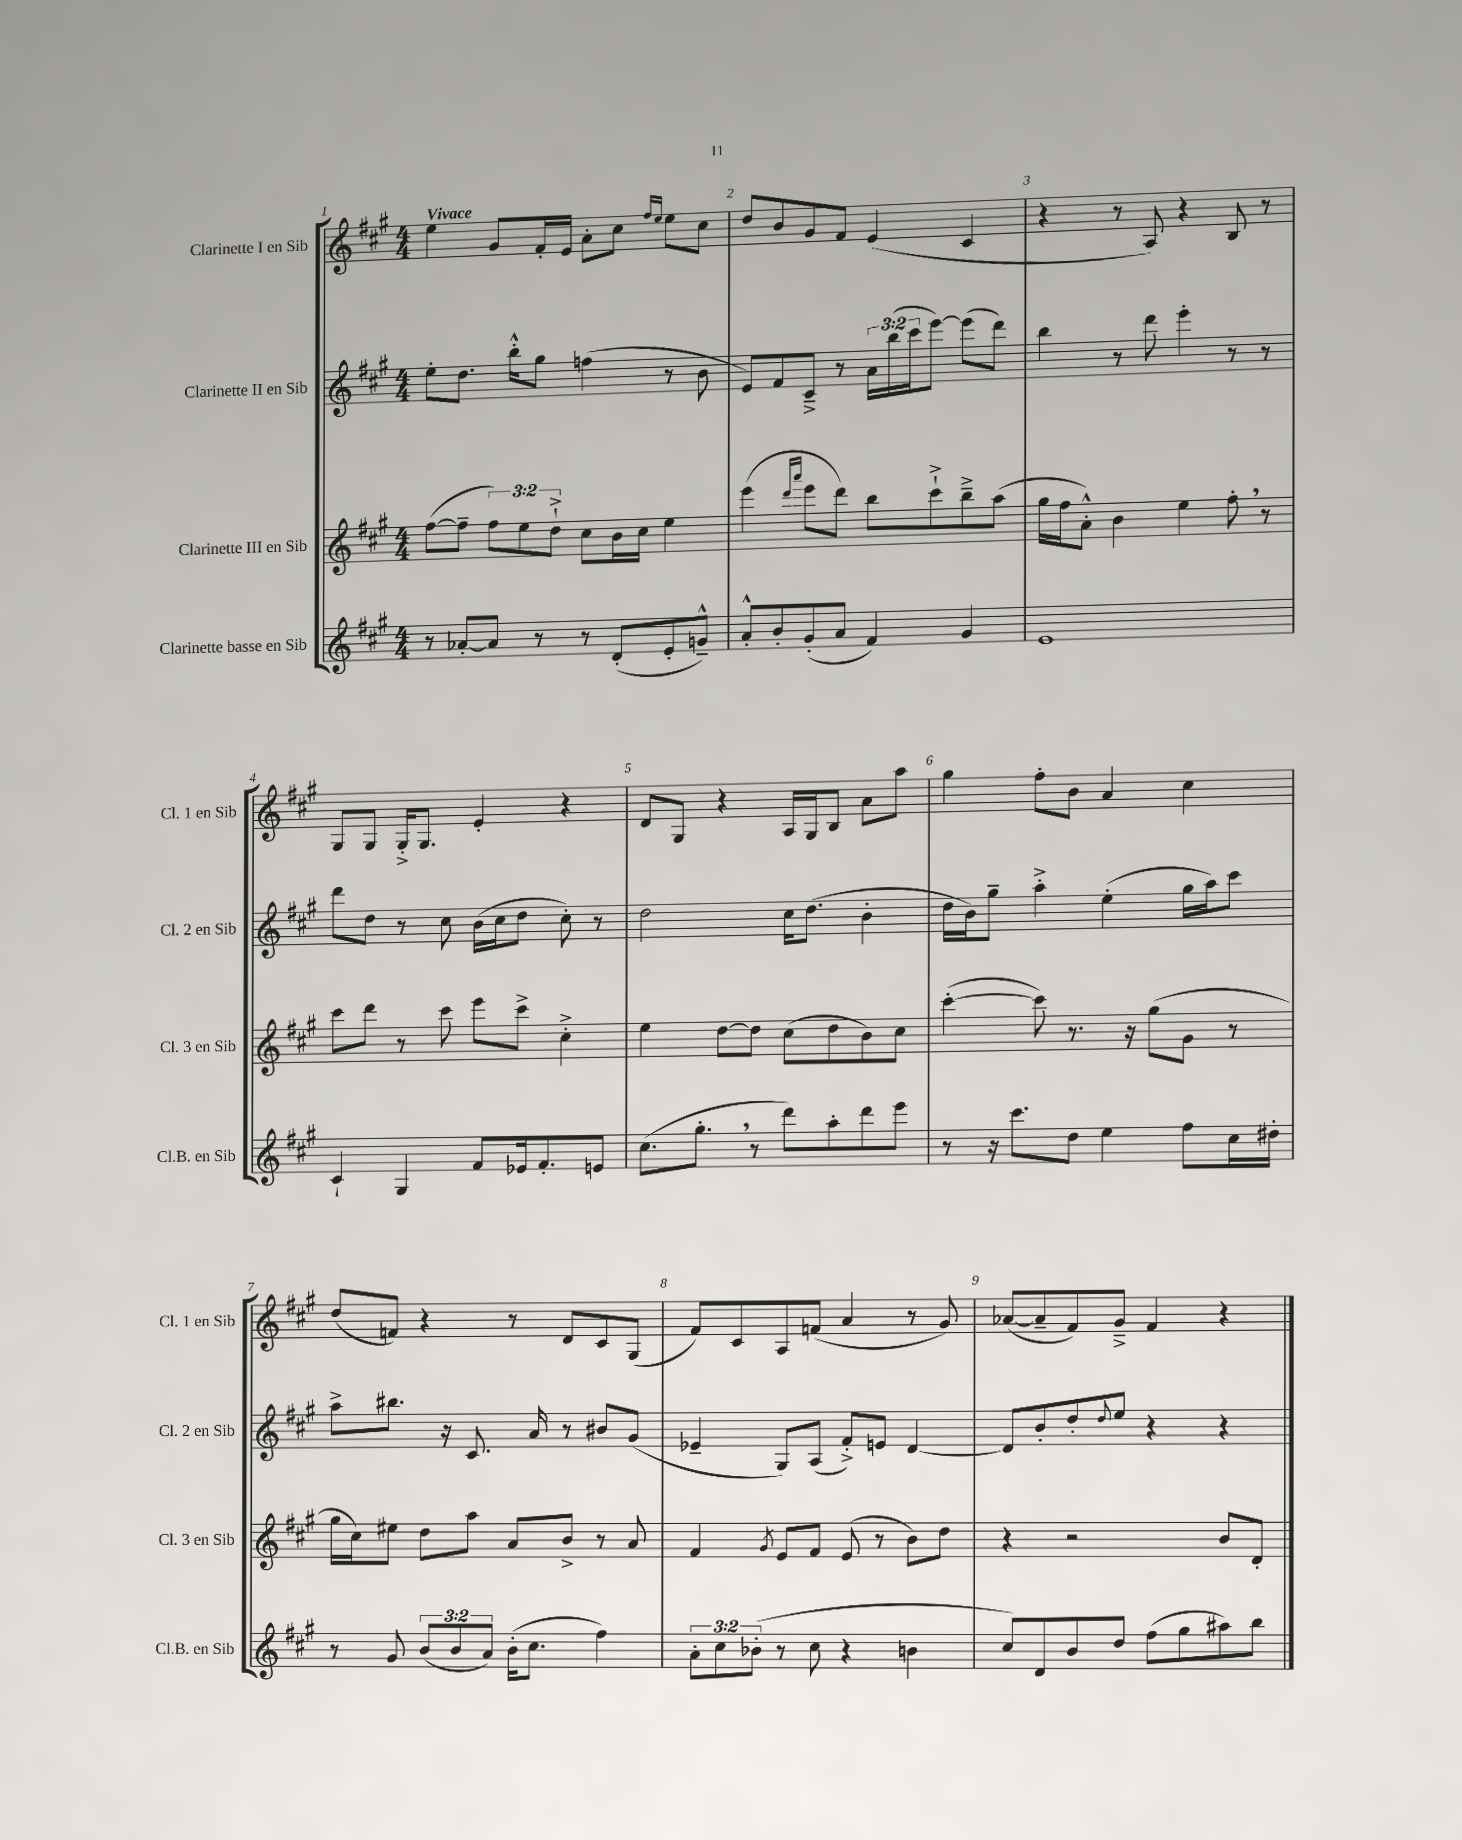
<<
\new StaffGroup <<
\new Staff = "s0" \with { instrumentName = "Clarinette I en Sib" shortInstrumentName = "Cl. 1 en Sib" } {
    \clef treble \key a \major \numericTimeSignature \time 4/4 \tempo "Vivace"
    e''4 gis'8 fis'16-. e'16 a'8-. cis''8 \grace { fis''16 e''16 } e''8 cis''8 |
    d''8 b'8 gis'8 fis'8 e'4( cis'4 |
    r4 r8 a8) r4 b8 r8 |
    gis8 gis8 gis16-.-> gis8. e'4-. r4 |
    d'8 gis8 r4 a16 gis16 b8 a'8 a''8 |
    gis''4 fis''8-. b'8 a'4 cis''4 |
    d''8( f'8) r4 r8 d'8 cis'8 gis8( |
    fis'8) cis'8 a8 f'8( a'4 r8 gis'8) |
    aes'8~( aes'8-- fis'8) gis'8---> fis'4 r4 \bar "|." |
}
\new Staff = "s1" \with { instrumentName = "Clarinette II en Sib" shortInstrumentName = "Cl. 2 en Sib" } {
    \clef treble \key a \major \numericTimeSignature \time 4/4 \override Staff.TupletNumber.text = #tuplet-number::calc-fraction-text
    e''8-. d''8. b''16-.-^ gis''8 f''4( r8 b'8 |
    e'8) fis'8 cis'8---> r8 \tuplet 3/2 { a'16 b''16( cis'''16 } e'''8~) e'''8( d'''8) |
    b''4 r8 d'''8 e'''4-. r8 r8 |
    d'''8 d''8 r8 cis''8 b'16( cis''16 d''8 cis''8-.) r8 |
    d''2 cis''16 d''8.( b'4-. |
    d''16 b'16) gis''8-- a''4-.-> e''4-.( gis''16 a''16) cis'''8 |
    a''8-> bis''8. r16 cis'8. a'16 r8 bis'8 gis'8( |
    ees'4-- gis8) a8( fis'8-.->) e'8 d'4~ |
    d'8 b'8-. d''8-. \appoggiatura { d''8 } e''8 r4 r4 \bar "|." |
}
\new Staff = "s2" \with { instrumentName = "Clarinette III en Sib" shortInstrumentName = "Cl. 3 en Sib" } {
    \clef treble \key a \major \numericTimeSignature \time 4/4 \override Staff.TupletNumber.text = #tuplet-number::calc-fraction-text
    fis''8~( fis''8-- \tuplet 3/2 { fis''8) e''8 d''8-!-> } cis''8 b'16 cis''16 e''4 |
    e'''4( \grace { d'''16 a'''16 } e'''8 d'''8) b''8 cis'''8-!-> b''8---> a''8( |
    gis''16 fis''16 a'8-.-^) b'4 e''4 fis''8-. \breathe r8 |
    cis'''8 d'''8 r8 cis'''8 e'''8 cis'''8-> cis''4-.-> |
    e''4 d''8~ d''8 cis''8( d''8 b'8) cis''8 |
    cis'''4~-.( cis'''8) r8. r16 gis''8( gis'8 r8 |
    gis''16 cis''16) eis''8 d''8 a''8 a'8 b'8-> r8 a'8 |
    fis'4 \acciaccatura { gis'8 } e'8 fis'8 e'8( r8 b'8) d''8 |
    r4 r2 b'8 d'8-. \bar "|." |
}
\new Staff = "s3" \with { instrumentName = "Clarinette basse en Sib" shortInstrumentName = "Cl.B. en Sib" } {
    \clef treble \key a \major \numericTimeSignature \time 4/4 \override Staff.TupletNumber.text = #tuplet-number::calc-fraction-text
    r8 aes'8~-. aes'8 r8 r8 d'8-.( e'8-. g'8---^) |
    a'8-.-^ b'8-. gis'8-.( a'8 fis'4) gis'4 |
    e'1 |
    cis'4-! gis4 fis'8 ees'16 fis'8.-. e'8 |
    cis''8.( gis''8.-. \breathe r8 d'''8) a''8-. d'''8 e'''8 |
    r8 r16 cis'''8. d''8 e''4 fis''8 cis''16 dis''16-. |
    r8 gis'8 \tuplet 3/2 { b'8( b'8 a'8) } b'16-.( cis''8. fis''4) |
    \tuplet 3/2 { a'8-. cis''8 bes'8-.( } r8 cis''8 r4 b'4 |
    cis''8) d'8 b'8 d''8 fis''8( gis''8 ais''8) b''8 \bar "|." |
}
>>
>>
\layout { \context { \Score \override BarNumber.break-visibility = ##(#f #t #t) barNumberVisibility = #all-bar-numbers-visible } }
